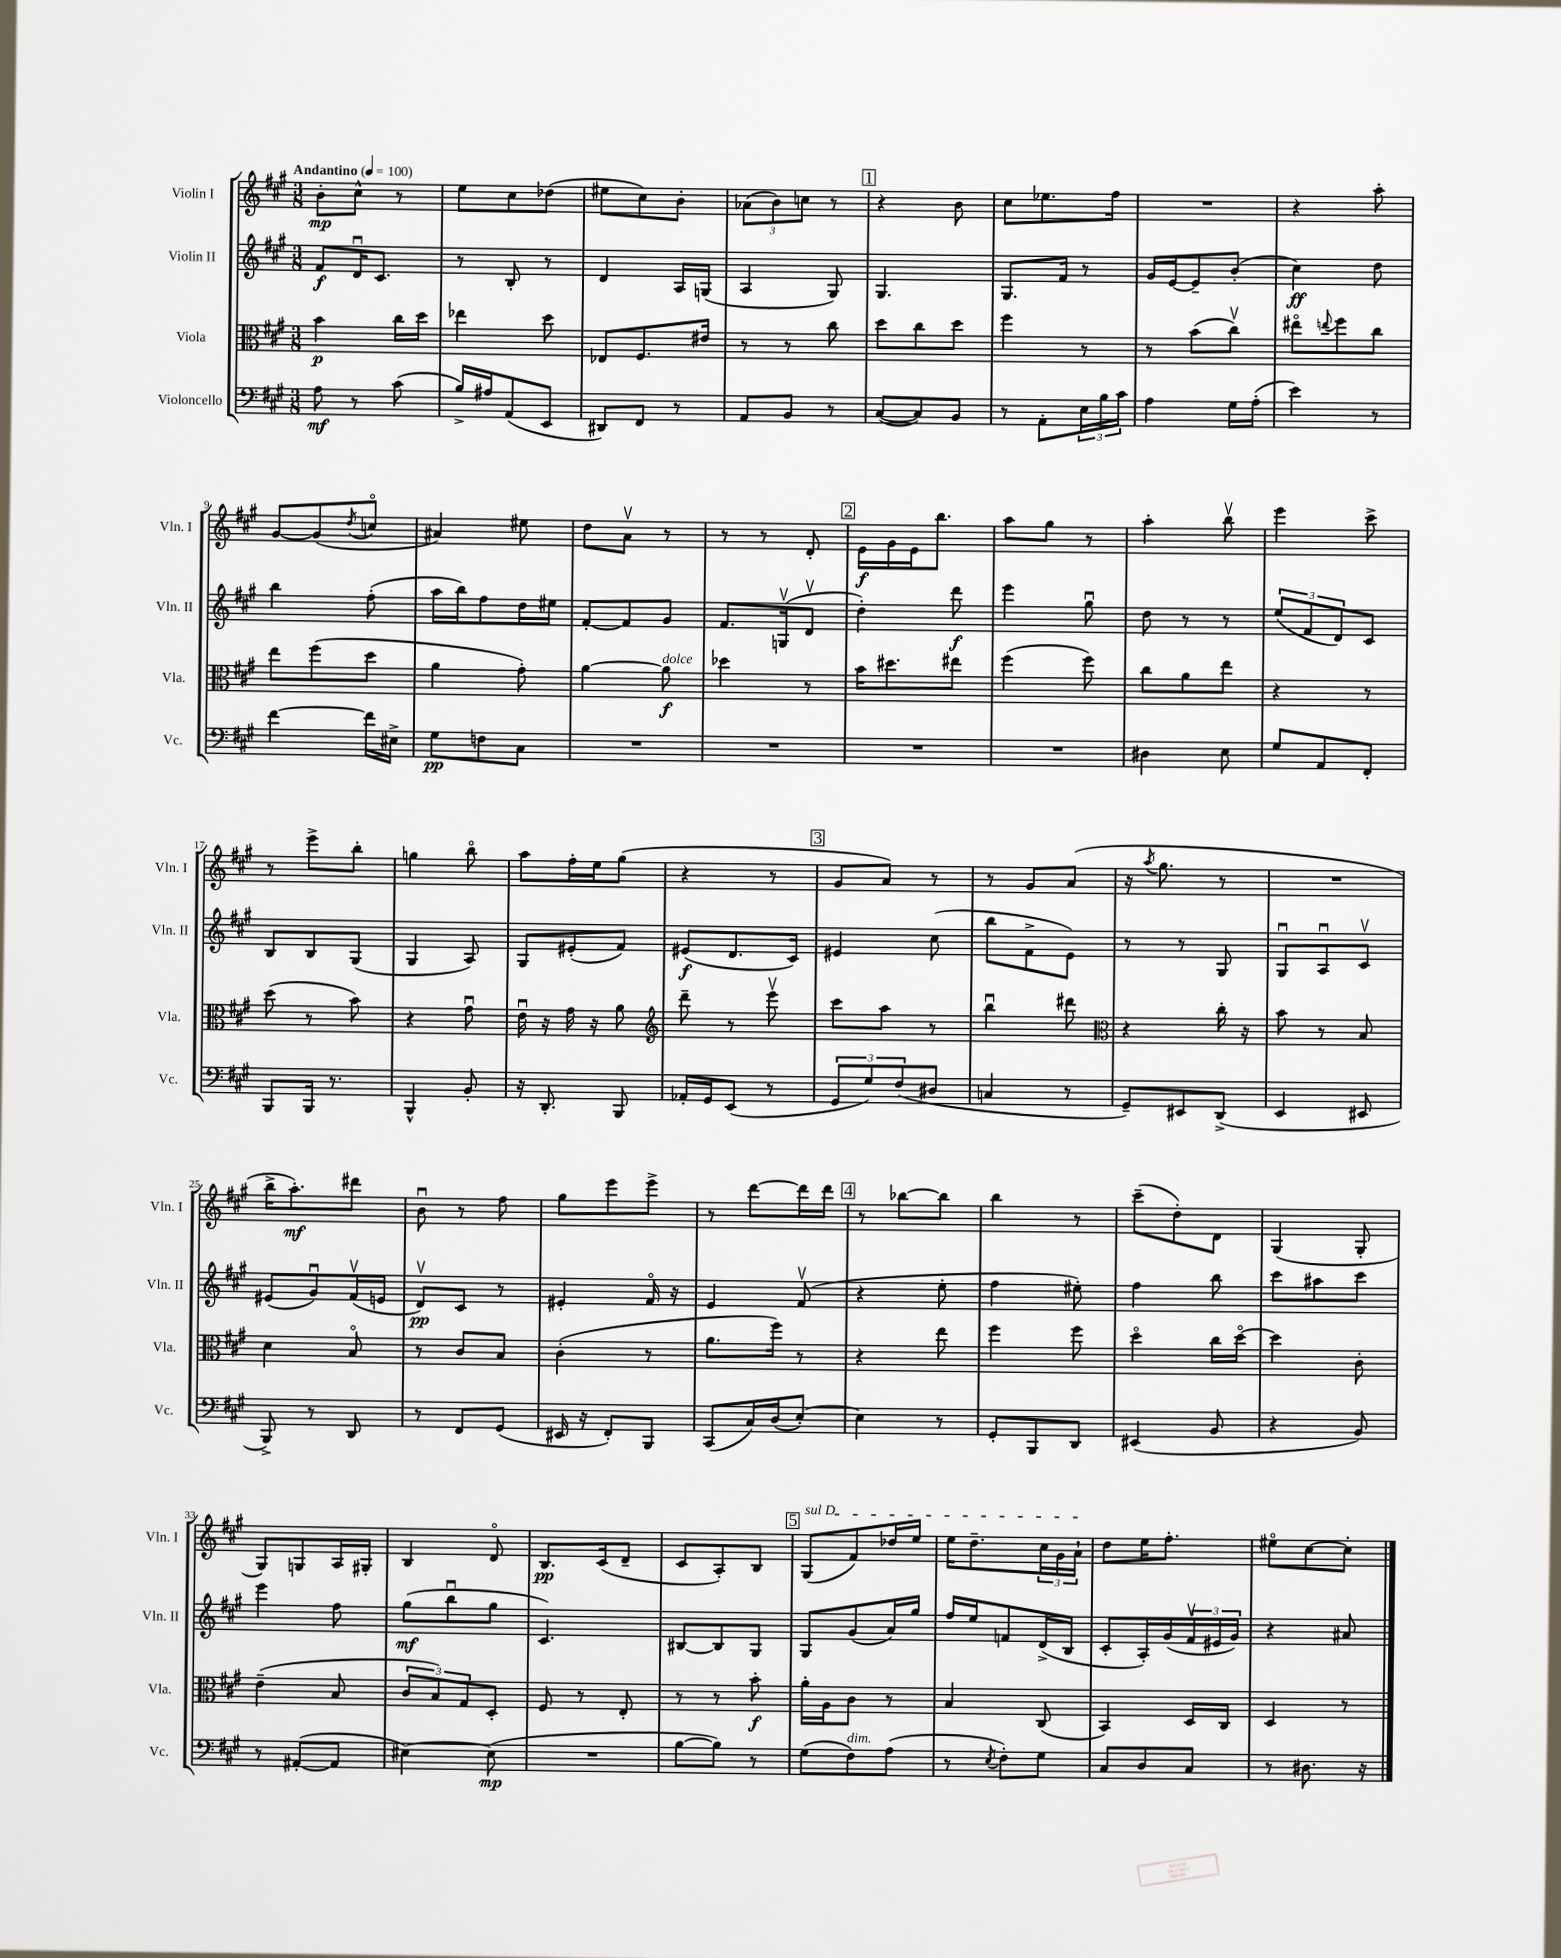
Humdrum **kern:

**kern	**dynam	**kern	**dynam	**kern	**dynam	**kern	**dynam
*part4	*part4	*part3	*part3	*part2	*part2	*part1	*part1
*staff4	*staff4	*staff3	*staff3	*staff2	*staff2	*staff1	*staff1
*I"Violoncello	*	*I"Viola	*	*I"Violin II	*	*I"Violin I	*
*I'Vc.	*	*I'Vla.	*	*I'Vln. II	*	*I'Vln. I	*
*clefF4	*	*clefC3	*	*clefG2	*	*clefG2	*
*k[f#c#g#]	*	*k[f#c#g#]	*	*k[f#c#g#]	*	*k[f#c#g#]	*
*M3/8	*	*M3/8	*	*M3/8	*	*M3/8	*
*MM100	*	*MM100	*	*MM100	*	*MM100	*
=1	=1	=1	=1	=1	=1	=1	=1
!	!	!	!	!	!	!LO:TX:a:B:t=Andantino	!
8A\	mf	4b\	p	8f#/L	f	8b'\L	mp
8r	.	.	.	16du/K	.	8cc#^^\J	.
.	.	.	.	8.c#/J	.	.	.
(8c#\	.	16cc#\LL	.	.	.	8r	.
.	.	16dd\JJ	.	.	.	.	.
=2	=2	=2	=2	=2	=2	=2	=2
16B^/LL)	.	4ee-X\	.	8r	.	8ee\L	.
16A#X/J	.	.	.	.	.	.	.
(8AA/	.	.	.	8B'/	.	8cc#\	.
8EE/J	.	8dd\	.	8r	.	(8dd-X\J	.
=3	=3	=3	=3	=3	=3	=3	=3
8DD#X/L)	.	8E-X/L	.	4d/	.	8ee#X\L	.
8FF#/J	.	8.F#/	.	.	.	8cc#\)	.
8r	.	.	.	16A/LL	.	8b'\J	.
.	.	16e#X/Jk	.	(16Gn/JJ	.	.	.
=4	=4	=4	=4	=4	=4	=4	=4
8AA/L	.	8r	.	4A/	.	(12a-X\L	.
.	.	.	.	.	.	12b\)	.
8BB/J	.	8r	.	.	.	.	.
.	.	.	.	.	.	12ccn\J	.
8r	.	8cc#\	.	8G#/)	.	8r	.
!!LO:REH:place=s1:t=1
=5	=5	=5	=5	=5	=5	=5	=5
([8C#/L	.	8dd\L	.	4.G#/	.	4r	.
8C#/])	.	8cc#\	.	.	.	.	.
8BB/J	.	8dd\J	.	.	.	8b\	.
=6	=6	=6	=6	=6	=6	=6	=6
8r	.	4ff#\	.	8.G#/L	.	8cc#\L	.
8AA'\L	.	.	.	.	.	8.ee-X\	.
.	.	.	.	16f#/Jk	.	.	.
24E\L	.	8r	.	8r	.	.	.
24B\	.	.	.	.	.	.	.
.	.	.	.	.	.	16ff#\Jk	.
24c#\JJ	.	.	.	.	.	.	.
=7	=7	=7	=7	=7	=7	=7	=7
4A\	.	8r	.	16g#/LL	.	4.r	.
.	.	.	.	[16e/J	.	.	.
.	.	(8b\L	.	8e~/]	.	.	.
16G#\LL	.	8cc#v\J)	.	(8b'/J	.	.	.
(16A'\JJ	.	.	.	.	.	.	.
=8	=8	=8	=8	=8	=8	=8	=8
4e\)	.	8ee#X\L	.	4cc#\)	ff	4r	.
.	.	8qqeen/	.	.	.	.	.
.	.	8ff#\	.	.	.	.	.
8r	.	8cc#\J	.	8dd\	.	8aa'\	.
!!LO:LB:g=z
=9	=9	=9	=9	=9	=9	=9	=9
[4f#\	.	8ee\L	.	4bb\	.	[8g#/L	.
.	.	(8ff#\	.	.	.	(8g#/]	.
.	.	.	.	.	.	8qdd/	.
16f#\LL]	.	8dd\J	.	(8ff#'\	.	8ccn/J	.
16E#X^\JJ	.	.	.	.	.	.	.
=10	=10	=10	=10	=10	=10	=10	=10
8G#\L	pp	4a\	.	16aa\LL	.	4a#X/)	.
.	.	.	.	16bb\J)	.	.	.
8Fn\	.	.	.	8ff#\	.	.	.
8C#\J	.	8g#'\)	.	16dd\L	.	8ee#X\	.
.	.	.	.	16ee#X\JJ	.	.	.
=11	=11	=11	=11	=11	=11	=11	=11
4.r	.	[4a\	.	[8f#'/L	.	8dd\L	.
.	.	.	.	8f#/]	.	8av\J	.
!	!	!LO:TX:a:i:t=dolce	!	!	!	!	!
.	.	8a\]	f	8g#/J	.	8r	.
=12	=12	=12	=12	=12	=12	=12	=12
4.r	.	4dd-X\	.	8.f#/L	.	8r	.
.	.	.	.	.	.	8r	.
.	.	.	.	(16Gnv/k	.	.	.
.	.	8r	.	8dv/J	.	8d'/	.
!!LO:REH:place=s1:t=2
=13	=13	=13	=13	=13	=13	=13	=13
4.r	.	16b\KL	.	4dd'\)	.	16e\LL	f
.	.	8.dd#X\	.	.	.	16g#\	.
.	.	.	.	.	.	16e\J	.
.	.	.	.	.	.	8.bb\J	.
.	.	8ee#X\J	.	8ddd\	f	.	.
=14	=14	=14	=14	=14	=14	=14	=14
4.r	.	(4ff#\	.	4eee\	.	8aa\L	.
.	.	.	.	.	.	8gg#\J	.
.	.	8ff#\)	.	8gg#u\	.	8r	.
=15	=15	=15	=15	=15	=15	=15	=15
4D#X\	.	8cc#\L	.	8dd\	.	4aa'\	.
.	.	8a\	.	8r	.	.	.
8E\	.	8ee\J	.	8r	.	8bbv\	.
=16	=16	=16	=16	=16	=16	=16	=16
8G#/L	.	4r	.	(12ee/L	.	4eee\	.
.	.	.	.	12f#/	.	.	.
8AA/	.	.	.	.	.	.	.
.	.	.	.	12d/)	.	.	.
8FF#'/J	.	8r	.	8c#/J	.	8ccc#^\	.
!!LO:LB:g=z
=17	=17	=17	=17	=17	=17	=17	=17
8BBB/L	.	(8dd\	.	8B/L	.	8r	.
16BBB/Jk	.	8r	.	8B/	.	8eee^\L	.
8.r	.	.	.	.	.	.	.
.	.	8b\)	.	(8G#/J	.	8bb'\J	.
=18	=18	=18	=18	=18	=18	=18	=18
4BBB^^/	.	4r	.	4G#/	.	4ggn\	.
8BB'/	.	8g#u\	.	8A/)	.	8bb\	.
=19	=19	=19	=19	=19	=19	=19	=19
16r	.	16eu\	.	8G#/L	.	8aa\L	.
8.DD'/	.	16r	.	.	.	.	.
.	.	16g#\	.	(8e#X'/	.	16ff#'\L	.
.	.	16r	.	.	.	16ee\J	.
8BBB/	.	8a\	.	8f#/J)	.	(8gg#\J	.
=20	=20	=20	=20	=20	=20	=20	=20
*	*	*clefG2	*	*	*	*	*
16AA-X'/LL	.	8ddd~\	.	(8e#X/L	f	4r	.
16GG#/J	.	.	.	.	.	.	.
(8EE/J	.	8r	.	8.d/	.	.	.
8r	.	8eeev\	.	.	.	8r	.
.	.	.	.	16c#/Jk)	.	.	.
!!LO:REH:place=s1:t=3
=21	=21	=21	=21	=21	=21	=21	=21
12GG#/L	.	8ccc#\L	.	4e#X/	.	8g#/L	.
12G#/)	.	.	.	.	.	.	.
.	.	8aa\J	.	.	.	8a/J)	.
(12F#/	.	.	.	.	.	.	.
8D#X/J	.	8r	.	(8cc#\	.	8r	.
=22	=22	=22	=22	=22	=22	=22	=22
4Cn/	.	4bbu\	.	8bb\L	.	8r	.
.	.	.	.	8f#^\	.	8g#/L	.
8r	.	8ddd#X\	.	8e\J)	.	(8a/J	.
=23	=23	=23	=23	=23	=23	=23	=23
*	*	*clefC3	*	*	*	*	*
8GG#~/L)	.	4r	.	8r	.	16r	.
.	.	.	.	.	.	8qaa/	.
.	.	.	.	.	.	8.gg#\	.
8EE#X/	.	.	.	8r	.	.	.
(8DD^/J	.	16cc#'\	.	8G#/	.	8r	.
.	.	16r	.	.	.	.	.
=24	=24	=24	=24	=24	=24	=24	=24
4EE/	.	8b\	.	8G#u/L	.	4.r	.
.	.	8r	.	8Au/	.	.	.
8EE#X/	.	8B/	.	8c#v/J	.	.	.
!!LO:LB:g=z
=25	=25	=25	=25	=25	=25	=25	=25
8BBB^/)	.	4d\	.	(8e#X/L	.	16bb^\KL	.
.	.	.	.	.	.	8.aa'\)	mf
8r	.	.	.	8g#u/)	.	.	.
8DD/	.	8B/	.	(16f#v/L	.	8ddd#X\J	.
.	.	.	.	16en/JJ	.	.	.
=26	=26	=26	=26	=26	=26	=26	=26
8r	.	8r	.	8dv/L)	pp	8bu\	.
8FF#/L	.	8c#/L	.	8c#/J	.	8r	.
(8GG#/J	.	8B/J	.	8r	.	8ff#\	.
=27	=27	=27	=27	=27	=27	=27	=27
16EE#X/	.	(4c#'\	.	4e#X'/	.	8gg#\L	.
16r	.	.	.	.	.	.	.
8FF#'/L)	.	.	.	.	.	8eee\	.
8BBB/J	.	8r	.	16f#/	.	8eee^\J	.
.	.	.	.	16r	.	.	.
=28	=28	=28	=28	=28	=28	=28	=28
(8CC#/L	.	8.a\L	.	4e/	.	8r	.
16C#/L)	.	.	.	.	.	[8ddd\L	.
(16D/J	.	16ff#\Jk)	.	.	.	.	.
[8E'/J)	.	8r	.	(8f#v/	.	16ddd\L]	.
.	.	.	.	.	.	16ddd\JJ	.
!!LO:REH:place=s1:t=4
=29	=29	=29	=29	=29	=29	=29	=29
4E\]	.	4r	.	4r	.	8r	.
.	.	.	.	.	.	[8bb-X\L	.
8r	.	8ee\	.	8ee'\	.	8bb-\J]	.
=30	=30	=30	=30	=30	=30	=30	=30
8GG#'/L	.	4ff#\	.	4ff#\	.	4bb\	.
8BBB/	.	.	.	.	.	.	.
8DD/J	.	8ff#\	.	8ee#X'\)	.	8r	.
=31	=31	=31	=31	=31	=31	=31	=31
(4EE#X/	.	4dd\	.	4ff#\	.	(8ccc#~\L	.
.	.	.	.	.	.	8dd'\)	.
8BB/	.	16cc#\LL	.	8bb\	.	8d\J	.
.	.	[16dd\JJ	.	.	.	.	.
=32	=32	=32	=32	=32	=32	=32	=32
4r	.	4dd\]	.	8ccc#\L	.	(4G#/	.
.	.	.	.	8aa#X\	.	.	.
8BB/)	.	8c#'\	.	8ccc#\J	.	8G#'/	.
!!LO:LB:g=z
=33	=33	=33	=33	=33	=33	=33	=33
8r	.	(4e~\	.	4eee\	.	8G#/L)	.
([8AA#X'/L	.	.	.	.	.	8Gn/	.
8AA#/J]	.	8B/	.	8ff#\	.	16A/L	.
.	.	.	.	.	.	16G#X'/JJ	.
=34	=34	=34	=34	=34	=34	=34	=34
[4E#X\)	.	12c#/L	.	(8gg#\L	mf	4B/	.
.	.	12B/)	.	.	.	.	.
.	.	.	.	8bbu\	.	.	.
.	.	12G#/	.	.	.	.	.
(8E#\]	mp	8D'/J	.	8gg#\J	.	8d/	.
=35	=35	=35	=35	=35	=35	=35	=35
4.r	.	8F#/	.	4.c#/)	.	8.B/L	pp
.	.	8r	.	.	.	.	.
.	.	.	.	.	.	(16c#/k	.
.	.	8E'/	.	.	.	8d~/J	.
=36	=36	=36	=36	=36	=36	=36	=36
[8B\L	.	8r	.	[8B#X/L	.	8c#/L	.
8B\J])	.	8r	.	8B#/]	.	8A'/)	.
8r	.	8b'\	f	8G#/J	.	8B/J	.
!!LO:REH:place=s1:t=5
=37	=37	=37	=37	=37	=37	=37	=37
!	!	!	!	!	!	!LO:TX:a:i:t=sul D	!
(8G#\L	.	16a'\LL	.	8G#/L	.	(8G#/L	.
.	.	16A\J	.	.	.	.	.
!LO:TX:a:i:t=dim.	!	!	!	!	!	!	!
8F#\)	.	8c#\J	.	(8g#/	.	8f#/)	.
(8A\J	.	8r	.	16a/L)	.	16dd-X/L	.
.	.	.	.	16gg#/JJ	.	16ee/JJ	.
=38	=38	=38	=38	=38	=38	=38	=38
8r	.	4B/	.	16ff#/LL	.	16ee\KL	.
.	.	.	.	16ee/J	.	8.dd~\	.
8qE/	.	.	.	.	.	.	.
8F#'\L)	.	.	.	8fn/	.	.	.
8G#\J	.	(8C#/	.	(16d^/L	.	24cc#\L	.
.	.	.	.	.	.	24g#\	.
.	.	.	.	16B/JJ	.	.	.
.	.	.	.	.	.	24a`\JJ	.
=39	=39	=39	=39	=39	=39	=39	=39
8C#/L	.	4BB/)	.	8c#'/L	.	8dd\L	.
8D/	.	.	.	16A'/L)	.	16ee\K	.
.	.	.	.	(16g#/	.	8.ff#'\J	.
8C#/J	.	16D/LL	.	24f#v/	.	.	.
.	.	.	.	24e#X/	.	.	.
.	.	16C#/JJ	.	.	.	.	.
.	.	.	.	24g#/JJ)	.	.	.
=40	=40	=40	=40	=40	=40	=40	=40
8r	.	4D/	.	4r	.	8ee#X\L	.
8.D#X\	.	.	.	.	.	[8cc#\	.
.	.	8r	.	8a#X/	.	8cc#'\J]	.
16r	.	.	.	.	.	.	.
==	==	==	==	==	==	==	==
*-	*-	*-	*-	*-	*-	*-	*-
